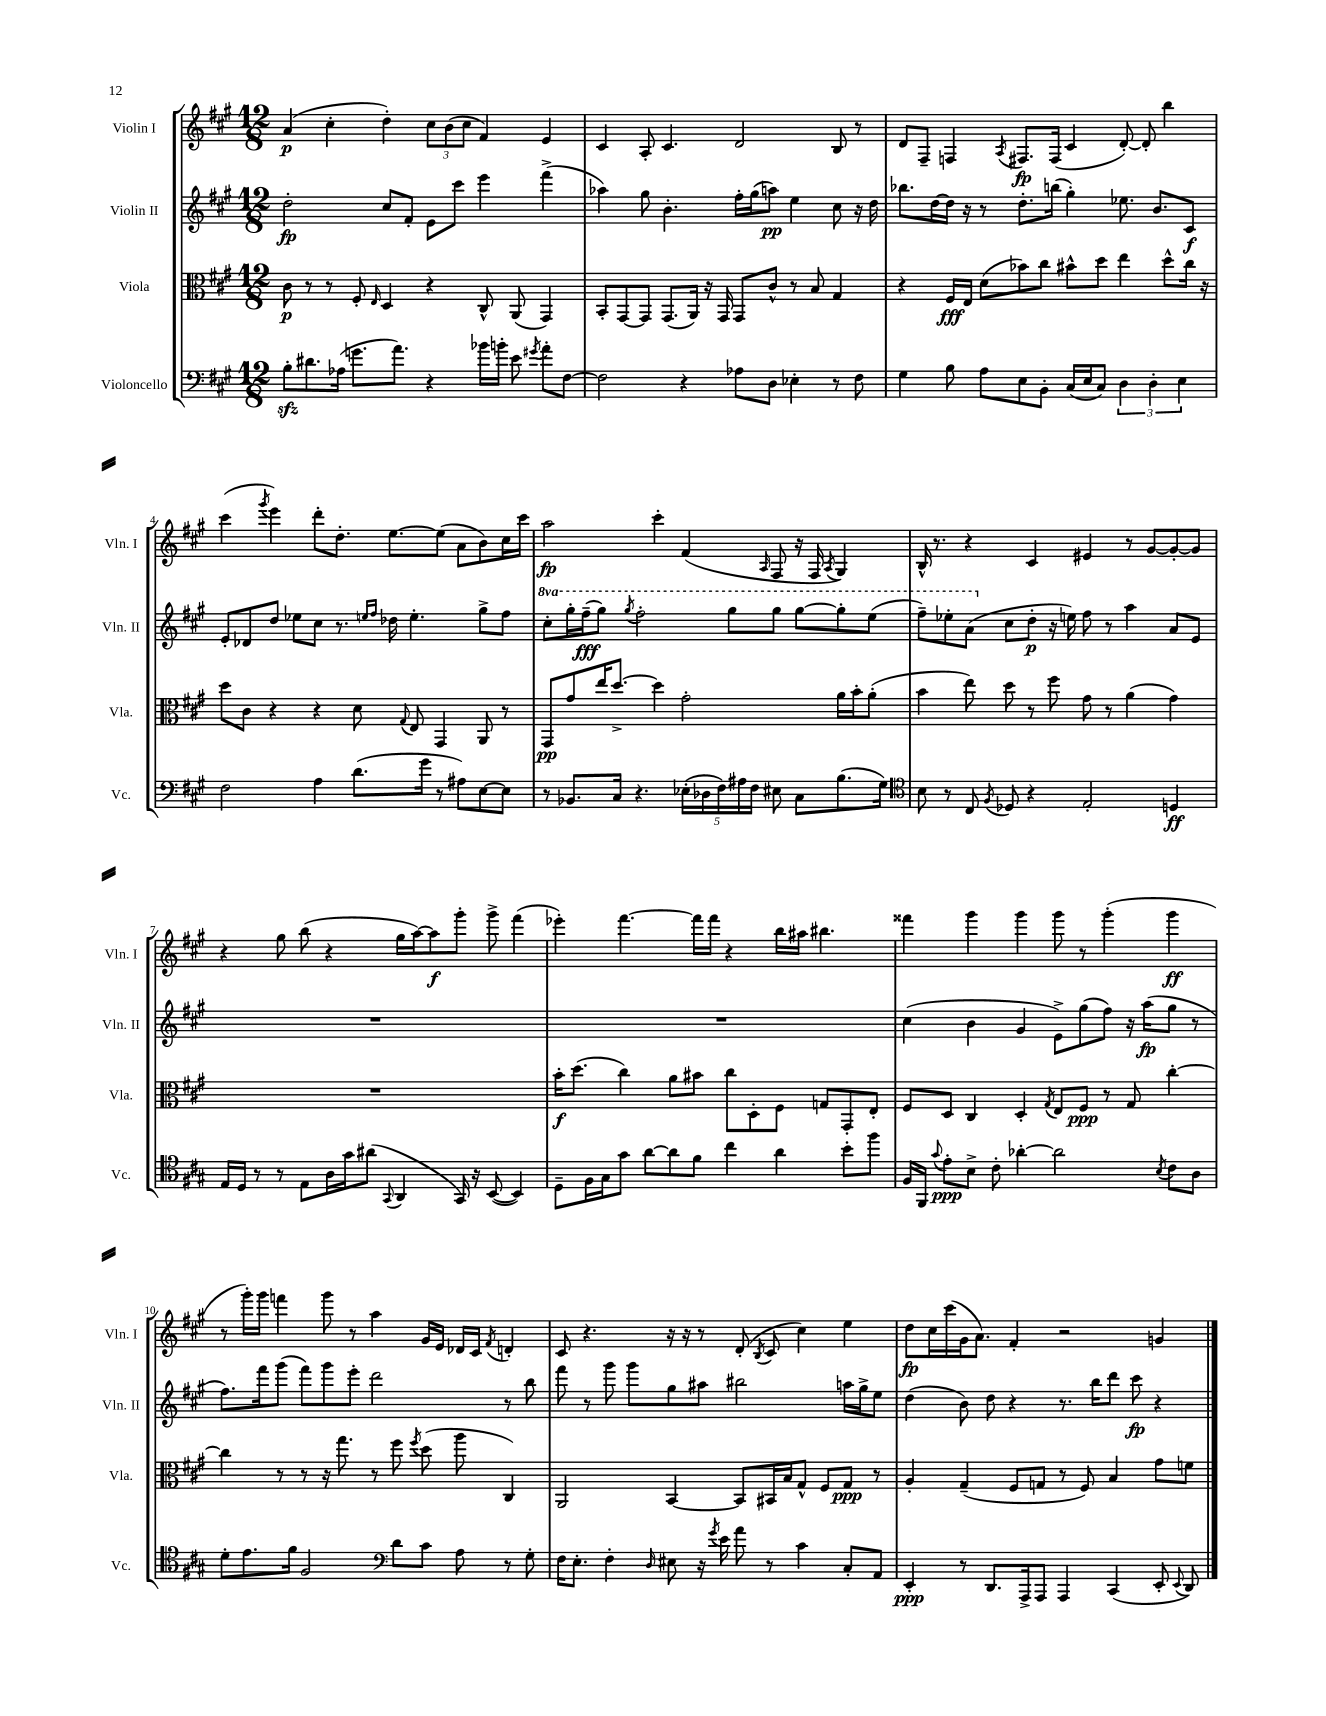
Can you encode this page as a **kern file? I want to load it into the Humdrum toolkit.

**kern	**kern	**kern	**kern
*staff4	*staff3	*staff2	*staff1
*clefF4	*clefC3	*clefG2	*clefG2
*k[f#c#g#]	*k[f#c#g#]	*k[f#c#g#]	*k[f#c#g#]
*M12/8	*M12/8	*M12/8	*M12/8
8B'	8c#	2dd'	(4a
8.d#	8r	.	.
.	8r	.	4cc#'
(16A-	.	.	.
8.g	8F#'	.	.
.	16qqE	.	.
.	4D	8cc#	4dd')
8.a)	.	.	.
.	.	8f#'	.
4r	4r	8e	12cc#
.	.	.	(12b
.	.	8ccc#	.
.	.	.	12cc#
16b-	8C#^^	4eee	4f#)
16b'	.	.	.
8e	(8AA	.	.
8qg#	.	.	.
8a'	4GG#)	(4fff#^	4e
[8F#	.	.	.
=	=	=	=
2F#]	8BB'	4aa-)	4c#
.	[8GG#	.	.
.	8GG#]	8gg#	8A'
.	(8.GG#	4.b'	4.c#
4r	.	.	.
.	16AA)	.	.
.	16r	.	.
.	16GG#	.	.
8A-	8GG#	16ff#'	2d
.	.	(16gg#	.
8D	8c#^^	8aa)	.
4E-'	8r	4ee	.
.	8B	.	.
8r	4G#	8cc#	8B
8F#	.	16r	8r
.	.	16dd	.
=	=	=	=
4G#	4r	8.bb-	8d
.	.	.	8F#~
.	.	[16dd	.
8B	16F#	16dd]	4F
.	16E	16r	.
8A	(8d	8r	.
.	.	.	8qA
8E	8b-)	8.dd'	8.F#
8BB'	8cc#	.	.
.	.	(16bb	(16F#
(16C#	8b#^^	4gg#')	4c#
16E	.	.	.
8C#)	8dd	.	.
6D	4ee	8.ee-	[8d')
.	.	.	8d']
6D'	.	.	.
.	.	8.b	.
.	8dd^^	.	4bb
6E	.	.	.
.	16cc#	8c#	.
.	16r	.	.
=	=	=	=
2F#	8dd	8e'	(4ccc#
.	8c#	8d-	.
.	.	.	8qggg#
.	4r	8dd	4eee)
.	.	8ee-	.
4A	4r	8cc#	8ddd'
.	.	8.r	8.dd'
(8.d	8d	.	.
.	.	16qqee	.
.	.	16qqff#	.
.	.	16dd-	[8.ee
.	8qqG#	.	.
.	8E	4.ee'	.
16g#	.	.	.
8r	4GG#	.	(8ee]
8A#)	.	.	8a
[8E	8AA	8gg#^	8b)
8E]	8r	8ff#	16cc#
.	.	.	16ccc#
=	=	=	=
8r	8GG#	8ccc#'	2aa
8.BB-	8g#	16ggg#'	.
.	.	(16fff#~	.
.	16ee	8ggg#)	.
16C#	[8.dd^	.	.
.	.	8qggg#	.
4.r	.	2fff#'	.
.	4dd]	.	4ccc#'
(20E-'	2g#'	.	(4f#
20D-	.	.	.
20F#)	.	.	.
.	.	8ggg#	.
20A#	.	.	.
20F#	.	.	.
.	.	.	16qqA
8E#	.	8ggg#	8F#
8C#	.	[8ggg#	16r
.	.	.	16F#
.	.	.	8qA
(8.B	16a	8ggg#']	4G#)
.	16b'	.	.
.	(8a'	(8eee	.
16G#)	.	.	.
=	=	=	=
*clefC4	*	*	*
8B	4b	8fff#~)	16B^^
.	.	.	8.r
8r	.	8eee-'	.
8C#	8ee)	(8aa	4r
8qF#	.	.	.
8D-	8dd	8cc#	.
4r	8r	8dd'	4c#
.	8ff#	16r	.
.	.	16ee)	.
2E'	8g#	8ff#	4e#
.	8r	8r	.
.	(4a	4aa	8r
.	.	.	[8g#
4D	4g#)	8a	8g#'_
.	.	8e	8g#]
=	=	=	=
16E	1.r	1.r	4r
16D	.	.	.
8r	.	.	.
8r	.	.	8gg#
8E	.	.	(8bb
16A	.	.	4r
16g#	.	.	.
(8a#	.	.	.
8qqGG#	.	.	.
4AA	.	.	16gg#
.	.	.	[16aa)
.	.	.	8aa]
16GG#)	.	.	8ggg#'
16r	.	.	.
([8BB	.	.	8ggg#^
4BB])	.	.	(4fff#
=	=	=	=
8D~	16b'	1.r	4eee-')
.	(8.dd	.	.
16F#	.	.	.
16G#	.	.	.
8g#	4cc#)	.	[4.fff#
[8a	.	.	.
8a]	8a	.	.
8f#	8b#	.	16fff#]
.	.	.	16fff#
4cc#	8cc#	.	4r
.	8D'	.	.
4a	8F#	.	16bb
.	.	.	16aa#
.	8G	.	4.bb#
8b'	8GG#'	.	.
8ff#	8E'	.	.
=	=	=	=
16F#	8F#	(4cc#	4fff##
16FF#	.	.	.
8qqg#	.	.	.
8e'	8D	.	.
8B^	4C#	4b	4ggg#
8c#'	.	.	.
[4a-'	4D'	4g#	4ggg#
.	8qG#	.	.
2a-]	8E	8e^)	8ggg#
.	8F#	(8gg#	8r
.	8r	8ff#)	(4ggg#'
.	8G#	16r	.
.	.	(16aa	.
8qB	.	.	.
8c#	[4cc#'	8gg#	4ggg#
8A	.	8r	.
=	=	=	=
8d'	4cc#]	8.ff#)	8r
8.e	.	.	16ggg#')
.	.	16fff#	16ggg#
.	8r	(8ggg#	4fff
16f#	.	.	.
2F#	8r	8fff#)	.
.	16r	8ggg#	8ggg#
.	8.gg#	.	.
.	.	8eee'	8r
.	8r	2ddd	4aa
*clefF4	*	*	*
8d	8ff#	.	.
.	8qff#	.	.
8c#	(8dd	.	16g#
.	.	.	16e
8A	8aa	.	16d-
.	.	.	16c#
.	.	.	8qf#
8r	4C#)	8r	4d'
8G#'	.	8bb	.
=	=	=	=
16F#	2AA	8fff#	8c#
8.E'	.	.	.
.	.	8r	4.r
4F#'	.	8ggg#	.
.	.	8ggg#	.
16qqD	.	.	.
8E#	[4BB	8gg#	16r
.	.	.	16r
16r	.	8aa#	8r
8qg#	.	.	.
16e	.	.	.
8a	8BB]	2bb#	(8d'
.	.	.	8qB
8r	16BB#	.	8c#
.	16B	.	.
4c#	8G#^^	.	4cc#)
.	8F#	.	.
8C#'	8G#	16aa	4ee
.	.	16gg#^	.
8AA	8r	8ee	.
=	=	=	=
4EE'	4A'	(4dd	8dd
.	.	.	16cc#
.	.	.	(16ccc#
8r	(4G#~	8b)	16g#
.	.	.	8.a)
8.DD	.	8dd	.
.	8F#	4r	4f#'
16AAA^	.	.	.
8AAA	8G	.	.
4AAA	8r	8.r	2r
.	8F#)	.	.
.	.	16bb	.
(4CC#	4B	8ddd	.
.	.	8ccc#	.
8EE'	8g#	4r	4g
8qqEE	.	.	.
8DD)	8f	.	.
==	==	==	==
*-	*-	*-	*-
